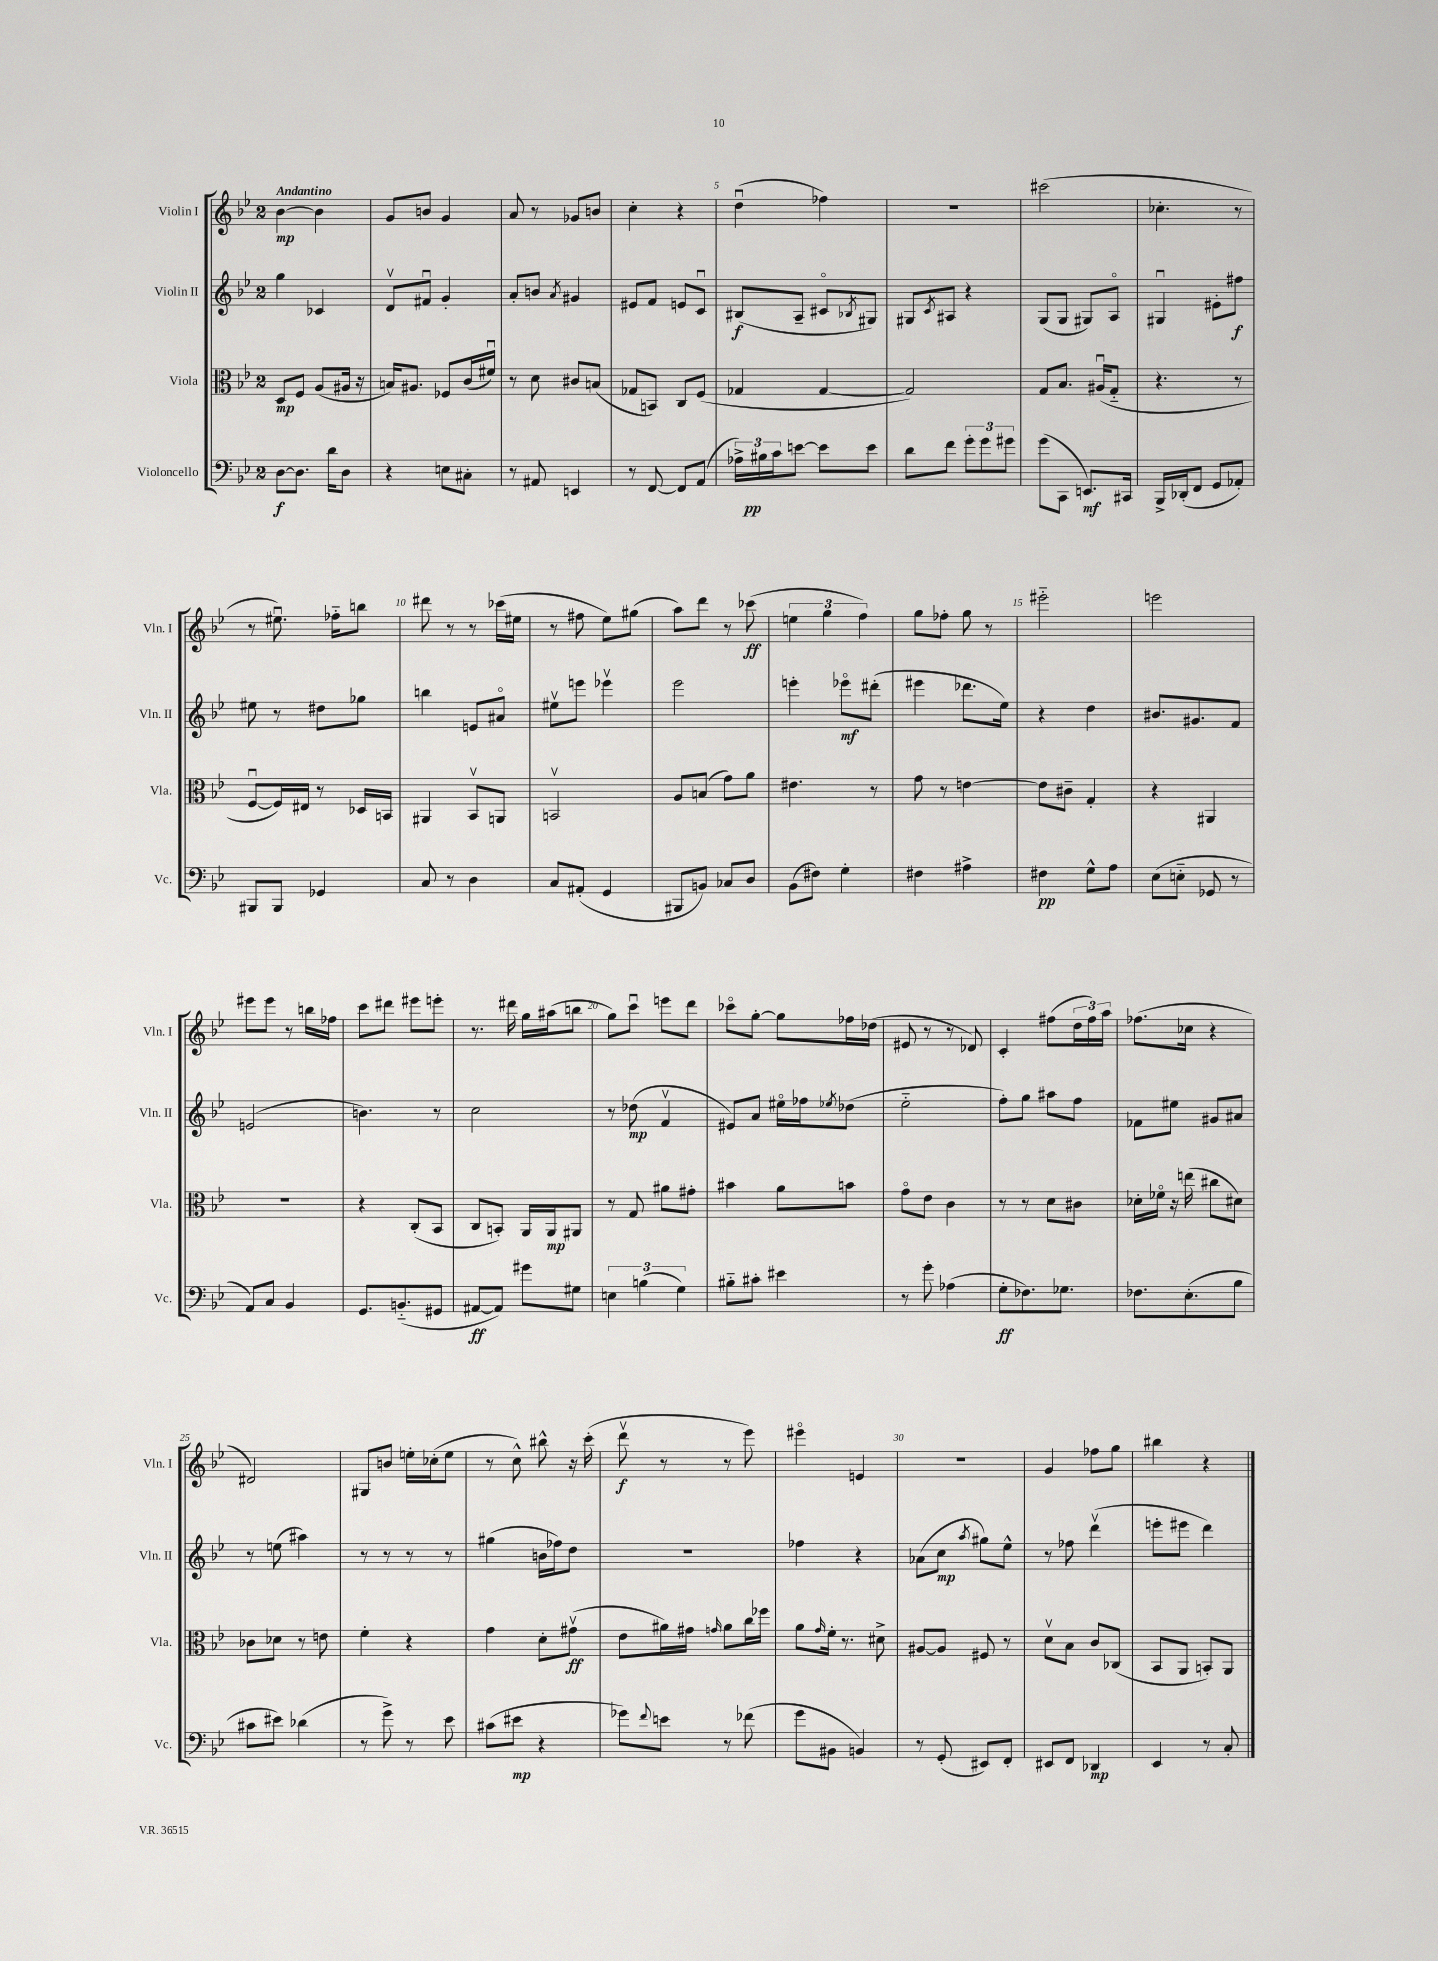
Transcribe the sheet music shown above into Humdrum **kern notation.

**kern	**kern	**kern	**kern
*staff4	*staff3	*staff2	*staff1
*clefF4	*clefC3	*clefG2	*clefG2
*k[b-e-]	*k[b-e-]	*k[b-e-]	*k[b-e-]
*M2/4	*M2/4	*M2/4	*M2/4
[8D	8D	4gg	[4b-
8.D]	8F	.	.
.	(8A	4c-	4b-]
16d	.	.	.
8D	16A#	.	.
.	16r	.	.
=	=	=	=
4r	16B)	8dv	8g
.	8.A#	.	.
.	.	8f#u	8b
8E	8F-	4g'	4g
8C#'	(16c	.	.
.	16f#u)	.	.
=	=	=	=
8r	8r	8a'	8a
8AA#	8d	8b	8r
.	.	8qa	.
4EE	8c#	4g#	8g-
.	(8B	.	8b
=	=	=	=
8r	8G-	8e#	4cc'
[8FF	8BB)	8f	.
8FF]	8C	8e	4r
(8AA	(8F	8cu	.
=	=	=	=
24A-^)	4G-	(8B#	(4ddu
24B#	.	.	.
24c	.	.	.
[8e	.	8A~	.
8e]	[4G-	8c#o	4ff-)
.	.	8qB-	.
8e	.	8G#)	.
=	=	=	=
8d	2G-])	8G#	2r
.	.	8qc	.
8f	.	8A#	.
12g'	.	4r	.
12g	.	.	.
12g#	.	.	.
=	=	=	=
(8g	8G	(8G	(2ccc#
8CC	8.B-	8G	.
8.EE)	.	8G#)	.
.	(16A#u	.	.
.	8G'~	8Ao	.
16CC#	.	.	.
=	=	=	=
16BBB-^	4.r	4G#u	4.cc-'
(16DD-'	.	.	.
8FF	.	.	.
8GG	.	8e#'	.
8AA-')	8r	8ff#	8r
=	=	=	=
8BBB#	[8Fu	8ee#	8r
8BBB#	16F])	8r	8.ee#u)
.	16E#	.	.
4GG-	8r	8dd#	.
.	.	.	16ff-'~
.	16D-	8gg-	8bb
.	16BB	.	.
=	=	=	=
8C	4AA#	4bb	8ddd#
8r	.	.	8r
4D	8BB-v	8e	8r
.	8AA	8a#o	(16ccc-
.	.	.	16ee#
=	=	=	=
8C	2BBv	8ee#v	8r
(8AA#'	.	8eee	8ff#
4GG	.	4eee-v	8ee-)
.	.	.	(8gg#
=	=	=	=
8BBB#	8A	2eee-	8aa)
8BB)	(8B	.	8ddd
8C-	8g)	.	8r
8D	8a	.	(8ccc-
=	=	=	=
(8BB-	4.e#	4eee'	6ee
8F#)	.	.	.
.	.	.	6gg
4G'	.	8eee-o	.
.	.	.	6ff)
.	8r	(8ddd#'	.
=	=	=	=
4F#	8g	4eee#	8gg
.	8r	.	8ff-'
4A#^	[4e	8.ddd-	8gg
.	.	.	8r
.	.	16ee-)	.
=	=	=	=
4F#	8e]	4r	2eee#'~
.	8c#~	.	.
8G^^	4G'	4dd	.
8A	.	.	.
=	=	=	=
(8E-	4r	8.b#	2eee
8E'~	.	.	.
.	.	8.g#	.
8GG-	4AA#	.	.
8r	.	8f	.
=	=	=	=
8AA)	2r	(2e	8eee#
8C	.	.	8eee#
4BB-	.	.	8r
.	.	.	16bb
.	.	.	16ff-
=	=	=	=
8.GG	4r	4.b)	8ccc
.	.	.	8ddd#
(8.BB'~	.	.	.
.	(8C'	.	8eee#
8GG#	8BB-	8r	8eee'
=	=	=	=
[8AA#	8C	2cc	8.r
8AA#])	8BB')	.	.
.	.	.	16ddd#
8g#	16AA	.	16gg
.	16AA	.	(16aa#
8G#	8AA#	.	8bb
=	=	=	=
6E	8r	8r	8gg)
.	8G	(8dd-	8cccu
(6B	.	.	.
.	8a#	4fv	8eee
6G)	.	.	.
.	8g#'	.	8ddd
=	=	=	=
8B#'~	4b#	8e#)	8ccc-o
8c#'	.	8a	[8gg'
4e#	8a	16ee#o	8gg]
.	.	16ff-	.
.	.	8qee-	.
.	8b	(8dd-	16ff-
.	.	.	(16dd-
=	=	=	=
8r	8go	2ee-'~	8e#
8g'	8e-	.	8r
(4A-	4c	.	8r
.	.	.	8d-)
=	=	=	=
8G'	8r	8ff')	4c'
8.F-)	8r	8gg	.
.	8d	8aa#	(8ff#
8.G-	.	.	.
.	8c#	8ff	24dd
.	.	.	24ff#)
.	.	.	24aa
=	=	=	=
8.F-	16d-'	8f-	(8.ff-
.	16f-o	.	.
.	16r	8ee#	.
(8.E-'	(16ee	.	16cc-
.	8cc#	8g#	4r
8B-	8d#)	8a#	.
=	=	=	=
8c#	8c-	8r	2d#)
8e#)	8d-	(8ee	.
(4d-	8r	4aa#)	.
.	8e	.	.
=	=	=	=
8r	4f'	8r	8G#
8g^)	.	8r	8b
8r	4r	8r	16ee'
.	.	.	(16cc-'
8e-	.	8r	8ee
=	=	=	=
(8c#	4g	(4gg#	8r
8e#	.	.	8cc^^)
4r	8d'	16b	8bb#^^
.	.	16ff-)	.
.	(8g#v	8dd	16r
.	.	.	(16ccc'
=	=	=	=
8g-)	8e-	2r	8dddv
8qqf	.	.	.
8e	16a#)	.	8r
.	16g#	.	.
.	16qqg	.	.
8r	8a#	.	8r
(8f-	16cc	.	8eee-)
.	16ff-	.	.
=	=	=	=
8g	8a	4ff-	4eee#o
.	16qqg	.	.
8BB#	16f'	.	.
.	8.r	.	.
4BB)	.	4r	4e
.	8d#^	.	.
=	=	=	=
8r	[8A#	(8a-	2r
(8GG'	8A#]	8cc	.
.	.	8qaa	.
8EE#)	8F#	8gg#)	.
8FF'	8r	8ee-^^	.
=	=	=	=
8EE#	8dv	8r	4g
8FF	8B-	8ff-	.
4DD-	8c	(4dddv	8ff-
.	(8C-	.	8gg
=	=	=	=
4EE-	8BB-	8eee'	4bb#
.	8AA	8eee#	.
8r	8BB')	4ddd)	4r
8C'	8AA	.	.
==	==	==	==
*-	*-	*-	*-
